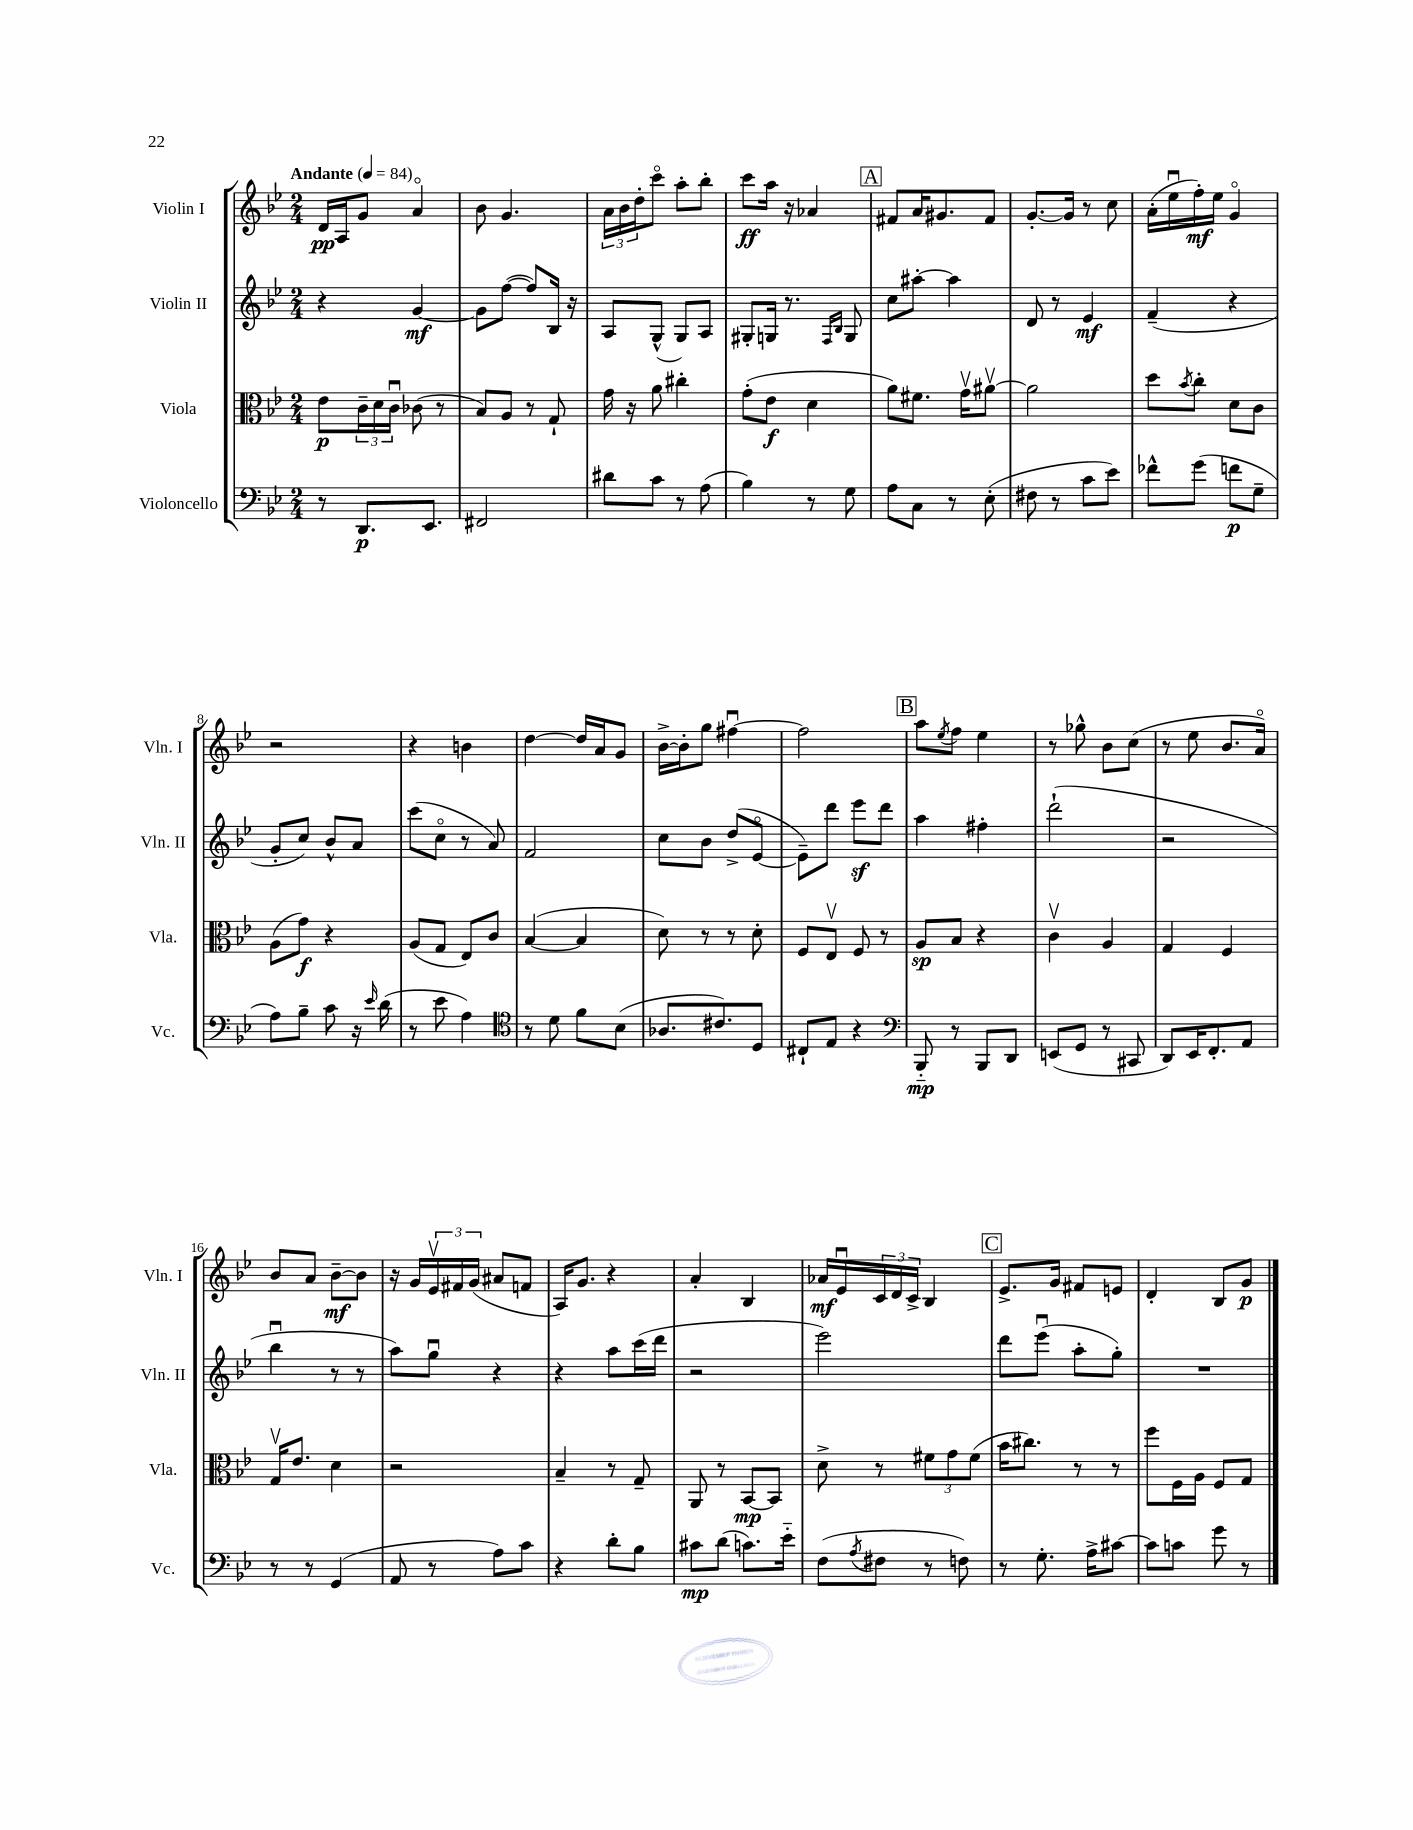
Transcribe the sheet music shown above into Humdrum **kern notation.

**kern	**kern	**kern	**kern
*staff4	*staff3	*staff2	*staff1
*clefF4	*clefC3	*clefG2	*clefG2
*k[b-e-]	*k[b-e-]	*k[b-e-]	*k[b-e-]
*M2/4	*M2/4	*M2/4	*M2/4
*MM84	*MM84	*MM84	*MM84
8r	8e-\L	4r	16d/LL
.	.	.	16A/J
8.DD/L	24c~\L	.	8g/J
.	24d\	.	.
.	24cu\JJ	.	.
.	(8c-\	[4g/	4ao/
8.EE-/J	.	.	.
.	8r	.	.
=	=	=	=
2FF#/	8B-/L)	8g\]L	8b-\
.	8A/J	([8ff\J	4.g/
.	8r	8ff/]L)	.
.	8G`/	16B-/Jk	.
.	.	16r	.
=	=	=	=
8d#\L	16g\	8A/L	24a\LL
.	.	.	24b-\
.	16r	.	.
.	.	.	24dd'\J
8c\J	8a\	(8G^^/J	8ccco\J
8r	4cc#'\	8G/L)	8aa'\L
(8A\	.	8A/J	8bb-'\J
=	=	=	=
4B-\)	(8g'\L	8G#'/L	8ccc\L
.	8e-\J	16G/Jk	16aa\Jk
.	.	8.r	16r
8r	4d\	.	4a-/
.	.	16qqF/LL	.
.	.	16qqB-/JJ	.
8G\	.	8G/	.
=	=	=	=
8A\L	8a\L)	8cc\L	8f#/L
8C\J	8.f#\J	[8aa#'\J	16a/K
.	.	.	8.g#/
8r	.	4aa#\]	.
.	16gv\LK	.	.
(8E-'\	[8a#v\J	.	8f#/J
=	=	=	=
8F#\	2a#\]	8d/	[8.g'/L
8r	.	8r	.
.	.	.	16g/]Jk
8c\L	.	4e-/	8r
8e-\J)	.	.	8cc\
=	=	=	=
8f-^^\L	8dd\L	(4f~/	(16a'\LL
.	.	.	16ee-u\
.	8qb-/	.	.
(8g\J	8cc'\J	.	16ff'\)
.	.	.	16ee-\JJ
8f\L	8d\L	4r	4go/
8G~\J	8c\J	.	.
=	=	=	=
8A\L)	(8A\L	8g'/L	2r
8B-~\J	8g\J)	8cc/J)	.
8c\	4r	8b-^^/L	.
16r	.	8a/J	.
16qqe-/	.	.	.
(16d\	.	.	.
=	=	=	=
8r	(8A/L	(8ccc\L	4r
8e-\	8G/J	8cco\J	.
4A\)	8E-/L)	8r	4b\
.	8c/J	8a/)	.
=	=	=	=
*clefC4	*	*	*
8r	([4B-/	2f/	[4dd\
8d\	.	.	.
8f\L	4B-/]	.	16dd/]LL
.	.	.	16a/J
(8B-\J	.	.	8g/J
=	=	=	=
8.A-/L	8d\)	8cc\L	[16b-^\LL
.	.	.	16b-'\]J
.	8r	8b-\J	8gg\J
8.c#/)	.	.	.
.	8r	(8dd^/L	[4ff#u\
8D/J	8d'\	[8e-o/J	.
=	=	=	=
8C#`/L	8F/L	8e-~\]L)	2ff#\]
8E-/J	8E-v/J	8ddd\J	.
4r	8F/	8eee-\L	.
.	8r	8ddd\J	.
=	=	=	=
*clefF4	*	*	*
8BBB-'~/	8A/L	4aa\	8aa\L
.	.	.	8qee-/
8r	8B-/J	.	8ff\J
8BBB-/L	4r	4ff#'\	4ee-\
8DD/J	.	.	.
=	=	=	=
(8EE/L	4cv\	(2ddd`\	8r
8GG/J	.	.	8gg-^^\
8r	4A/	.	8b-\L
8CC#/	.	.	(8cc\J
=	=	=	=
8DD/L)	4G/	2r	8r
16EE-/K	.	.	8ee-\
8.FF'/	.	.	.
.	4F/	.	8.b-/L
8AA/J	.	.	.
.	.	.	16ao/Jk)
=	=	=	=
8r	16Gv/LK	4bb-u\	8b-/L
.	8.e-/J	.	.
8r	.	.	8a/J
(4GG/	4d\	8r	[8b-~\L
.	.	8r	8b-\]J
=	=	=	=
8AA/	2r	8aa\L)	16r
.	.	.	16g/LL
8r	.	8ggu\J	24e-v/
.	.	.	24f#/
.	.	.	(24g/JJ
8A\L)	.	4r	8a#/L
8c\J	.	.	8f/J
=	=	=	=
4r	4B-~/	4r	16A/LK)
.	.	.	8.g/J
8d'\L	8r	8aa\L	4r
8B-\J	8G~/	(16ccc\L	.
.	.	16ddd\JJ	.
=	=	=	=
8c#\L	8AA/	2r	4a'/
(8d\J	8r	.	.
8.c\L)	[8BB-/L	.	4B-/
.	8BB-/]J	.	.
16e-'~\Jk	.	.	.
=	=	=	=
(8F\L	8d^\	2eee-\)	16a-/LL
.	.	.	16e-u/
8qA/	.	.	.
8F#\J	8r	.	24c/
.	.	.	24d/
.	.	.	24c^/JJ
8r	12f#\L	.	4B-/
.	12g\	.	.
8F\)	.	.	.
.	(12f#\J	.	.
=	=	=	=
8r	16b-\LK	8ddd\L	8.e-^/L
.	8.cc#\J)	.	.
8.G'\	.	(8eee-u\J	.
.	.	.	16g/Jk
.	8r	8aa'\L	8f#/L
16A^\LK	.	.	.
[8c#\J	8r	8gg'\J)	8e/J
=	=	=	=
8c#\]L	8ff\L	2r	4d'/
8c\J	16F\L	.	.
.	16A\JJ	.	.
8g\	8F/L	.	8B-/L
8r	8G/J	.	8g/J
==	==	==	==
*-	*-	*-	*-
